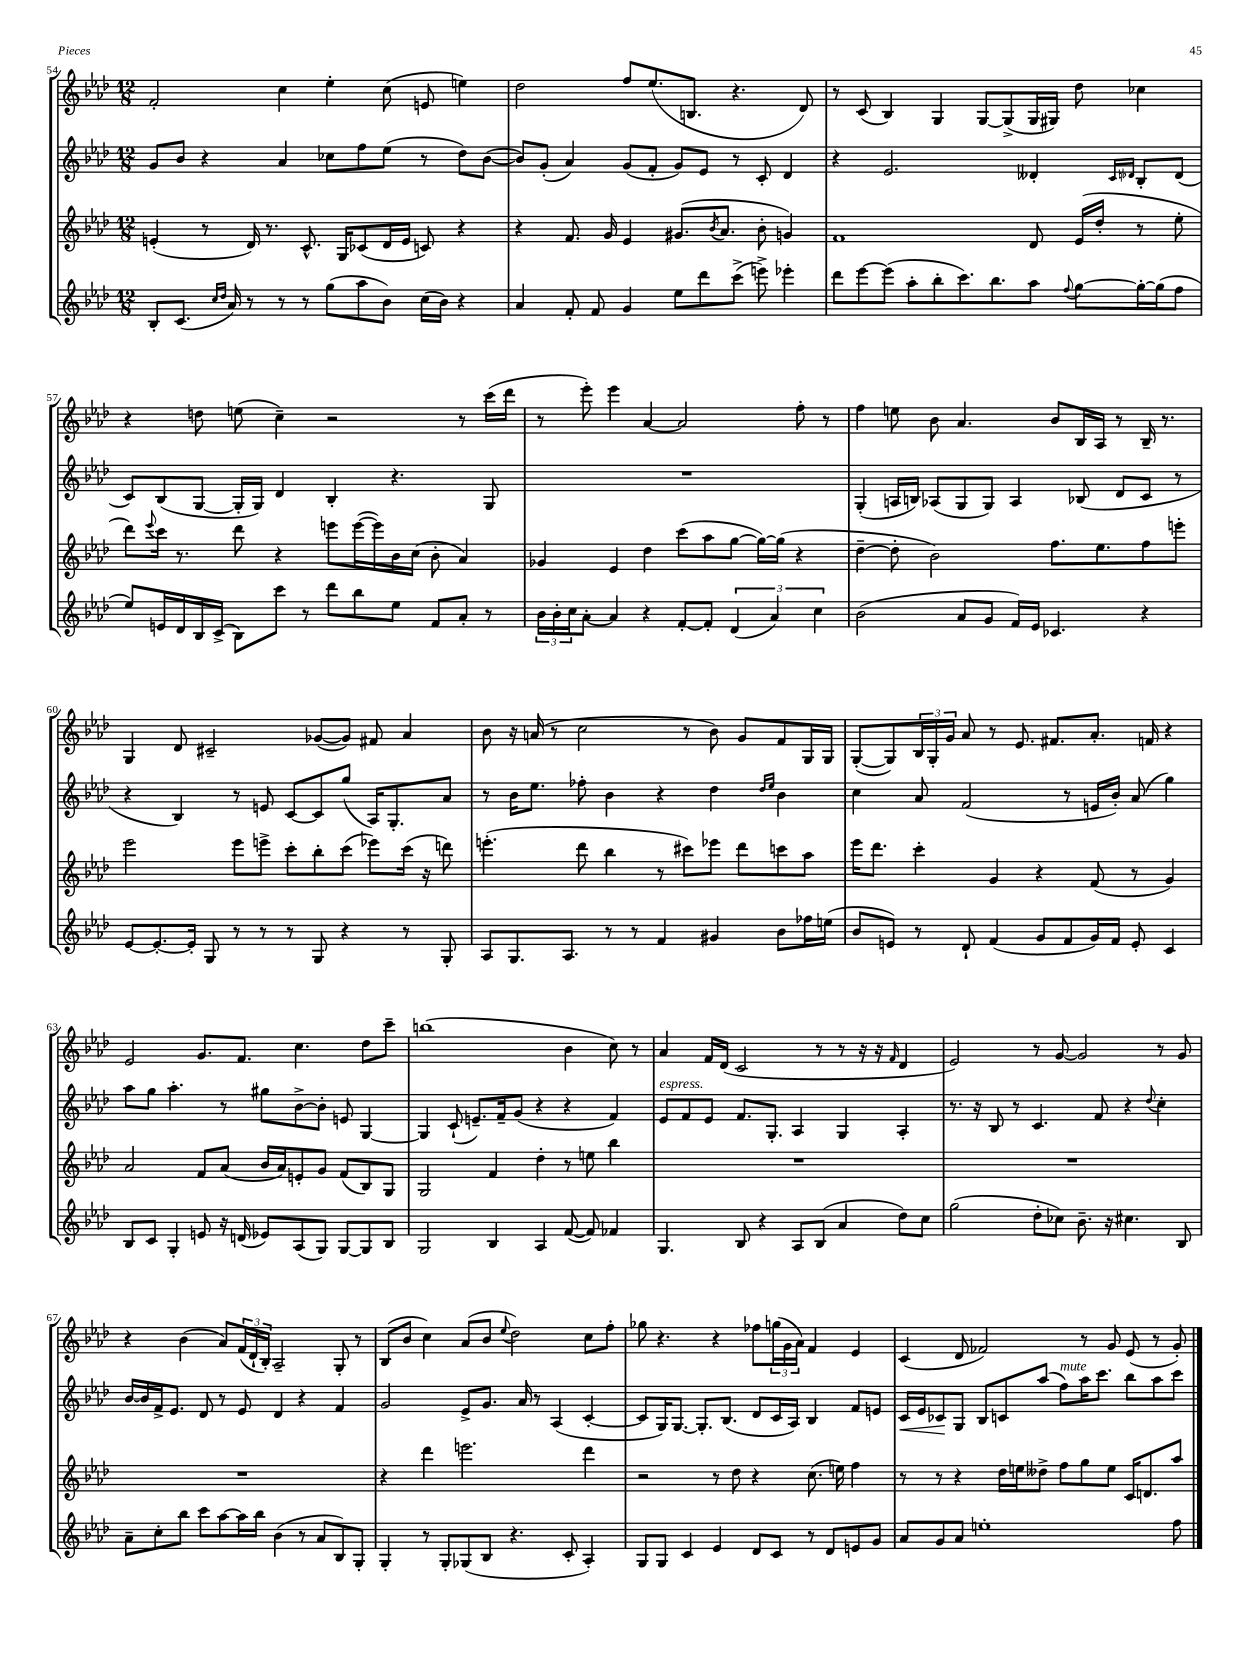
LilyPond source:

<<
\new StaffGroup <<
\new Staff = "s0" {
    \clef treble \key aes \major \numericTimeSignature \time 12/8
    f'2-. c''4 ees''4-. c''8( e'8 e''4) |
    des''2 f''8 ees''8.( b8. r4. des'8) |
    r8 c'8( bes4) g4 g8~ g8->( g16 gis16) des''8 ces''4 |
    r4 d''8 e''8( c''4--) r2 r8 c'''16( des'''16 |
    r8 ees'''8-.) ees'''4 aes'4~ aes'2 f''8-. r8 |
    f''4 e''8 bes'8 aes'4. bes'8 bes16 aes16 r8 bes16-- r8. |
    g4 des'8 cis'2-- ges'8~( ges'8) fis'8 aes'4 |
    bes'8 r16 a'16( r8 c''2 r8 bes'8) g'8 f'8 g16 g16 |
    g8~-.( g8) \tuplet 3/2 { bes16 g16-. g'16 } aes'8 r8 ees'8. fis'8. aes'8.-. f'16 r4 |
    ees'2 g'8. f'8. c''4. des''8 c'''8-- |
    b''1( bes'4 c''8) r8 |
    aes'4 f'16 des'16( c'2 r8 r8 r16 r16 \grace { f'16 } des'4 |
    ees'2) r8 g'8~ g'2 r8 g'8 |
    r4 bes'4( aes'8) \tuplet 3/2 { f'16( des'16-! bes16-.) } aes2-- g8-. r8 |
    bes8( bes'8 c''4) aes'8( bes'8 \appoggiatura { ees''8 } des''2) c''8 f''8-. |
    ges''8 r4. r4 fes''8 \tuplet 3/2 { g''16( g'16 aes'16) } f'4 ees'4 |
    c'4( des'8 fes'2) r8 g'8 ees'8( r8 g'8-.) \bar "|." |
}
\new Staff = "s1" {
    \clef treble \key aes \major \numericTimeSignature \time 12/8
    g'8 bes'8 r4 aes'4 ces''8 f''8 ees''8( r8 des''8) bes'8~( |
    bes'8) g'8-.( aes'4) g'8( f'8-. g'8) ees'8 r8 c'8-. des'4 |
    r4 ees'2. deses'4-. \grace { c'16 des'16 } bes8-. des'8( |
    c'8) bes8( g8~ g16-. g16) des'4 bes4-. r4. g8 |
    R1. |
    g4-.( a16 b16) aes8( g8 g8) aes4 bes8( des'8 c'8 r8 |
    r4 bes4) r8 e'8 c'8~ c'8 g''8( aes16) g8.-. aes'8 |
    r8 bes'16 ees''8. fes''8-. bes'4 r4 des''4 \grace { des''16 ees''16 } bes'4 |
    c''4 aes'8 f'2( r8 e'16 bes'16-.) aes'8( g''4) |
    aes''8 g''8 aes''4.-. r8 gis''8 bes'8~-> bes'8-. e'8 g4~ |
    g4 c'8-!( e'8.--) f'16-- g'8( r4 r4 f'4) |
    ees'8^\markup { \italic "espress." } f'8 ees'8 f'8. g8.-. aes4 g4 aes4-. |
    r8. r16 bes8 r8 c'4. f'8 r4 \appoggiatura { des''8 } c''4-. |
    bes'16~ bes'16 f'16-> ees'8. des'8 r8 ees'8 des'4 r4 f'4 |
    g'2 ees'8-> g'8. aes'16 r8 aes4( c'4~-. |
    c'8 g16) g8.~ g8.-. bes8.( des'8 c'16 aes16) bes4 f'8 e'8 |
    c'16\< ees'16 ces'8\! g8 bes8 c'8 aes''8( f''8^\markup { \italic "mute" }) aes''16 c'''8. bes''8 aes''8 c'''8 \bar "|." |
}
\new Staff = "s2" {
    \clef treble \key aes \major \numericTimeSignature \time 12/8
    e'4-.( r8 des'16) r8. c'8.-^ g16 ces'8( des'16 e'16 c'8) r4 |
    r4 f'8. g'16 ees'4 gis'8.( \acciaccatura { bes'8 } aes'8. bes'8-. g'4) |
    f'1 des'8 ees'16( des''16-. r8 ees''8-. |
    des'''8) \appoggiatura { ees'''8 } c'''16 r8. des'''8 r4 e'''8 e'''16~( e'''16) bes'16 c''16( bes'8-. aes'4) |
    ges'4 ees'4 des''4 c'''8( aes''8 g''8~ g''16~) g''16( r4 |
    des''4~-- des''8-. bes'2) f''8. ees''8. f''8 e'''8-. |
    ees'''2 ees'''8 e'''8-> c'''8-. bes''8-. c'''8( ees'''8) c'''16( r16 d'''8) |
    e'''4.-.( des'''8 bes''4 r8 cis'''8) ees'''8 des'''8 c'''8 aes''8 |
    ees'''16 des'''8. c'''4-. g'4 r4 f'8( r8 g'4) |
    aes'2 f'8 aes'8( bes'16 aes'16) e'8-. g'8 f'8( bes8) g8 |
    g2 f'4 des''4-. r8 e''8 bes''4 |
    R1. |
    R1. |
    R1. |
    r4 des'''4 e'''2. des'''4 |
    r2 r8 des''8 r4 c''8.( e''16) f''4 |
    r8 r8 r4 des''16 e''16 deses''8-> f''8 g''8 e''8 c'16 d'8. aes''8 \bar "|." |
}
\new Staff = "s3" {
    \clef treble \key aes \major \numericTimeSignature \time 12/8
    bes8-. c'8.( \grace { c''16 des''16 } aes'16) r8 r8 r8 g''8( aes''8 bes'8) c''16( bes'16) r4 |
    aes'4 f'8-. f'8 g'4 ees''8 des'''8 c'''8->( e'''8->) ees'''4-. |
    des'''8 ees'''8~ ees'''8( aes''8-. bes''8-. c'''8.) bes''8. aes''8 \appoggiatura { f''8 } g''8~ g''16~-. g''16( f''8 |
    ees''8) e'16 des'16 bes16 c'16->( bes8) c'''8 r8 des'''8 bes''8 ees''8 f'8 aes'8-. r8 |
    \tuplet 3/2 { bes'16 bes'16-. c''16 } aes'8~-. aes'4 r4 f'8~-. f'8-. \tuplet 3/2 { des'4( aes'4) c''4 } |
    bes'2( aes'8 g'8 f'16) ees'16 ces'4. r4 |
    ees'8~ ees'8.~-. ees'16-. g8 r8 r8 r8 g8 r4 r8 g8-. |
    aes8 g8. aes8. r8 r8 f'4 gis'4 bes'8 fes''16 e''16( |
    bes'8 e'8) r8 des'8-! f'4( g'8 f'8 g'16) f'16 e'8-. c'4 |
    bes8 c'8 g4-. e'8 r16 d'16( ees'8) aes8( g8) g8~ g8 bes8 |
    g2 bes4 aes4 f'8~( f'8) fes'4 |
    g4. bes8 r4 aes8 bes8( aes'4 des''8) c''8 |
    g''2( des''8-. ces''8) bes'8.-- r16 cis''4. bes8 |
    aes'8-- c''8-. bes''8 c'''8 aes''8~ aes''16 bes''16 bes'4( r8 aes'8 bes8) g8-. |
    g4-. r8 g8-. ges8( bes8 r4. c'8-. aes4-.) |
    g8 g8 c'4 ees'4 des'8 c'8 r8 des'8 e'8 g'8 |
    aes'8 g'8 aes'8 e''1-. f''8 \bar "|." |
}
>>
>>
\layout { \context { \Score currentBarNumber = #54 } }
